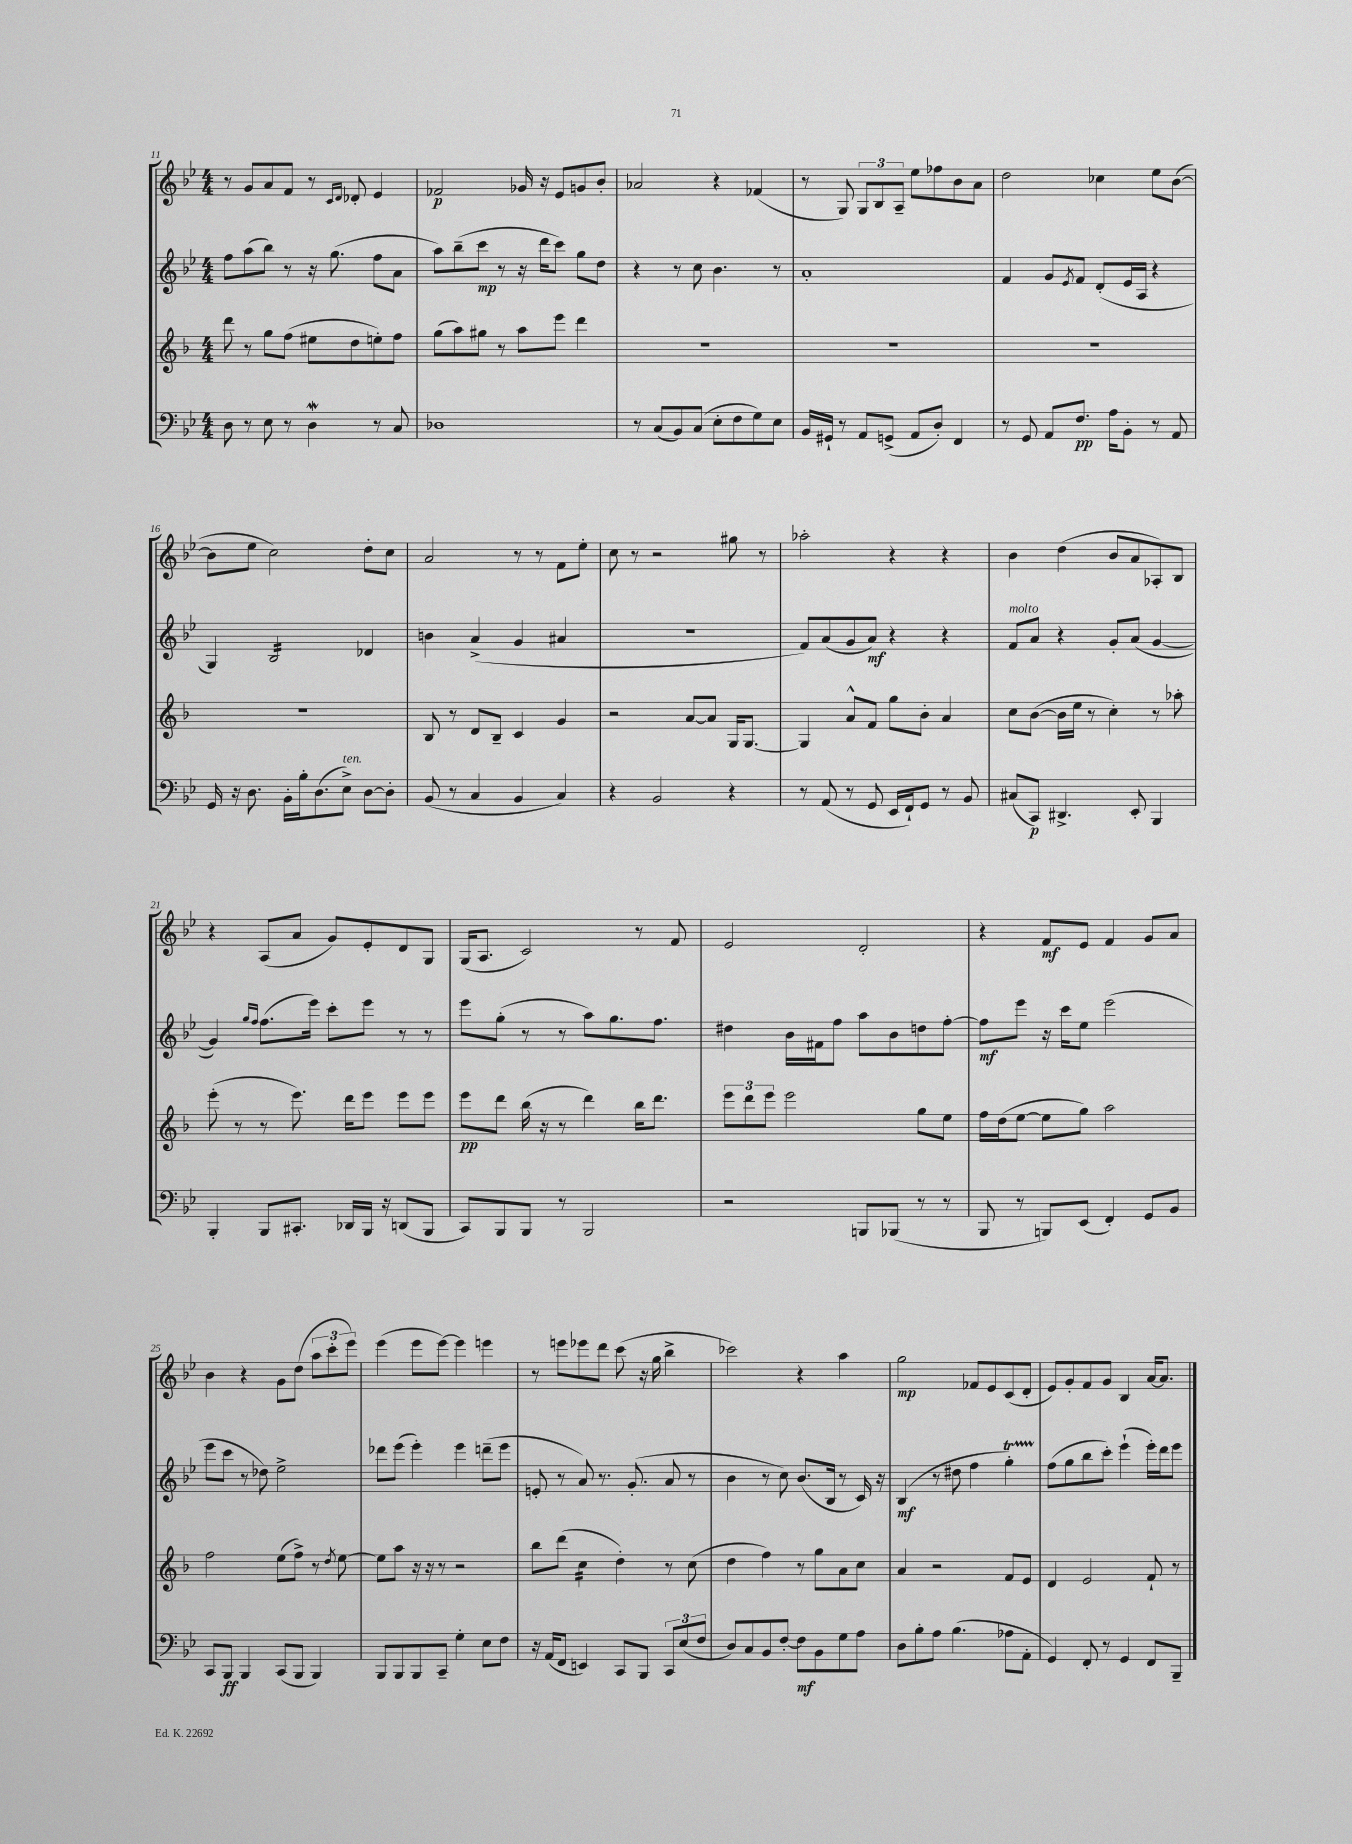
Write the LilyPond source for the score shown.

<<
\new StaffGroup <<
\new Staff = "s0" {
    \clef treble \key bes \major \numericTimeSignature \time 4/4
    r8 g'8 a'8 f'8 r8 \grace { c'16 d'16 } des'8-. ees'4 |
    fes'2\p ges'16 r16 ees'8 g'8 bes'8-. |
    aes'2 r4 fes'4( |
    r8 g8) \tuplet 3/2 { g8 bes8 a8-- } ees''8 fes''8 bes'8 a'8 |
    d''2 ces''4 ees''8 bes'8~( |
    bes'8 ees''8 c''2) d''8-. c''8 |
    a'2 r8 r8 f'8 ees''8-. |
    c''8 r8 r2 gis''8 r8 |
    aes''2-. r4 r4 |
    bes'4 d''4( bes'8 a'8 aes8-.) bes8 |
    r4 a8( a'8 g'8) ees'8-. d'8 g8 |
    g16( a8. c'2) r8 f'8 |
    ees'2 d'2-. |
    r4 f'8\mf ees'8 f'4 g'8 a'8 |
    bes'4 r4 g'8 d''8( \tuplet 3/2 { a''8 c'''8-. ees'''8) } |
    ees'''4( ees'''8 ees'''8~) ees'''4 e'''4 |
    r8 e'''8 ees'''8 d'''8 c'''8( r16 g''16 bes''4-> |
    ces'''2) r4 a''4 |
    g''2\mp fes'8 ees'8 c'8( d'8-. |
    ees'8) g'8-. f'8 g'8 bes4 a'16~ a'8. \bar "|." |
}
\new Staff = "s1" {
    \clef treble \key bes \major \numericTimeSignature \time 4/4
    f''8 a''8( bes''8) r8 r16 g''8.( f''8 a'8 |
    a''8) bes''8--( c'''8\mp r8 r16 d'''16 c'''8) g''8 d''8 |
    r4 r8 c''8 bes'4. r8 |
    a'1-. |
    f'4 g'8 \acciaccatura { ees'8 } f'8 d'8-.( ees'16 a16 r4 |
    g4) bes2:16 des'4 |
    b'4 a'4->( g'4 ais'4 |
    R1 |
    f'8) a'8( g'8 a'8\mf) r4 r4 |
    f'8^\markup { \italic "molto" } a'8 r4 g'8-. a'8( g'4~ |
    g'4) \grace { g''16 f''16 } f''8.( ees'''16) c'''8-. ees'''8 r8 r8 |
    ees'''8 g''8-.( r8 r8 a''8) g''8. f''8. |
    dis''4 bes'16 fis'16 f''8 a''8 bes'8 d''8 f''8~-. |
    f''8\mf ees'''8 r16 c'''16 ees''8 ees'''2( |
    ees'''8 c'''8 r8 des''8) ees''2-> |
    des'''8 ees'''8( ees'''4-.) ees'''4 d'''8--( ees'''8 |
    e'8-. r8 a'8) r8. g'8.-.( a'8 r8 |
    bes'4 r8 c''8) bes'8.( bes16 r8 c'16) r16 |
    bes4\mf( r8 dis''8 f''4 g''4-.\startTrillSpan) |
    f''8\stopTrillSpan( g''8 bes''8 c'''8-.) ees'''4-!( ees'''16-.) d'''16 ees'''8 \bar "|." |
}
\new Staff = "s2" {
    \clef treble \key f \major \numericTimeSignature \time 4/4
    d'''8 r8 g''8 f''8( eis''8 d''8 e''8-.) f''8 |
    g''8( a''8) gis''8 r8 a''8 e'''8 d'''4 |
    R1 |
    R1 |
    R1 |
    R1 |
    bes8 r8 d'8 bes8-- c'4 g'4 |
    r2 a'8~ a'8 g16 g8.~ |
    g4 a'8-^ f'8 g''8 bes'8-. a'4 |
    c''8 bes'8~( bes'16 e''16 r8 c''4-.) r8 aes''8-. |
    e'''8-.( r8 r8 e'''8.) d'''16 e'''8 e'''8 e'''8 |
    e'''8\pp d'''8 bes''16( r16 r8 d'''4) bes''16 d'''8. |
    \tuplet 3/2 { e'''8 d'''8 e'''8 } e'''2 g''8 e''8 |
    f''16 d''16( e''8~ e''8 g''8) a''2 |
    f''2 e''8( f''8->) r8 \acciaccatura { d''8 } e''8~ |
    e''8 a''8 r16 r16 r8 r2 |
    bes''8 d'''8( c''4:16 d''4-.) r8 c''8( |
    d''4 f''4) r8 g''8 a'8 c''8 |
    a'4 r2 f'8 e'8 |
    d'4 e'2 f'8-! r8 \bar "|." |
}
\new Staff = "s3" {
    \clef bass \key bes \major \numericTimeSignature \time 4/4
    d8 r8 ees8 r8 d4\mordent r8 c8 |
    des1 |
    r8 c8( bes,8) c8( ees8-. f8 g8) ees8 |
    bes,16 gis,16-! r8 a,8 g,8->( a,8 d8-.) f,4 |
    r8 g,8 a,8 f8.\pp a16 bes,8-. r8 a,8 |
    g,16 r16 d8. bes,16-. bes16-. d8.( ees8->^\markup { \italic "ten." }) d8~ d8-. |
    bes,8( r8 c4 bes,4 c4) |
    r4 bes,2 r4 |
    r8 a,8( r8 g,8 ees,16 f,16-!) g,8 r8 bes,8 |
    cis8( c,8\p) dis,4.-> ees,8-. bes,,4 |
    bes,,4-. bes,,8 cis,8.-. des,16 bes,,16 r16 d,8( bes,,8 |
    c,8) bes,,8 bes,,8 r8 bes,,2 |
    r2 b,,8 bes,,8( r8 r8 |
    bes,,8 r8 b,,8) ees,8( f,4-.) g,8 bes,8 |
    c,8 bes,,8\ff bes,,4 c,8( bes,,8 bes,,4) |
    bes,,8 bes,,8 bes,,8 c,8-- g4-. ees8 f8 |
    r16 a,16( f,8 e,4) c,8 bes,,8 \tuplet 3/2 { c,8 ees8( f8 } |
    d8) c8 bes,8 f8~-. f8\mf bes,8 g8 a8 |
    d8 bes8-. a8 bes4.( aes8 a,8-. |
    g,4) f,8-. r8 g,4 f,8 bes,,8-- \bar "|." |
}
>>
>>
\layout { \context { \Score currentBarNumber = #11 } }
